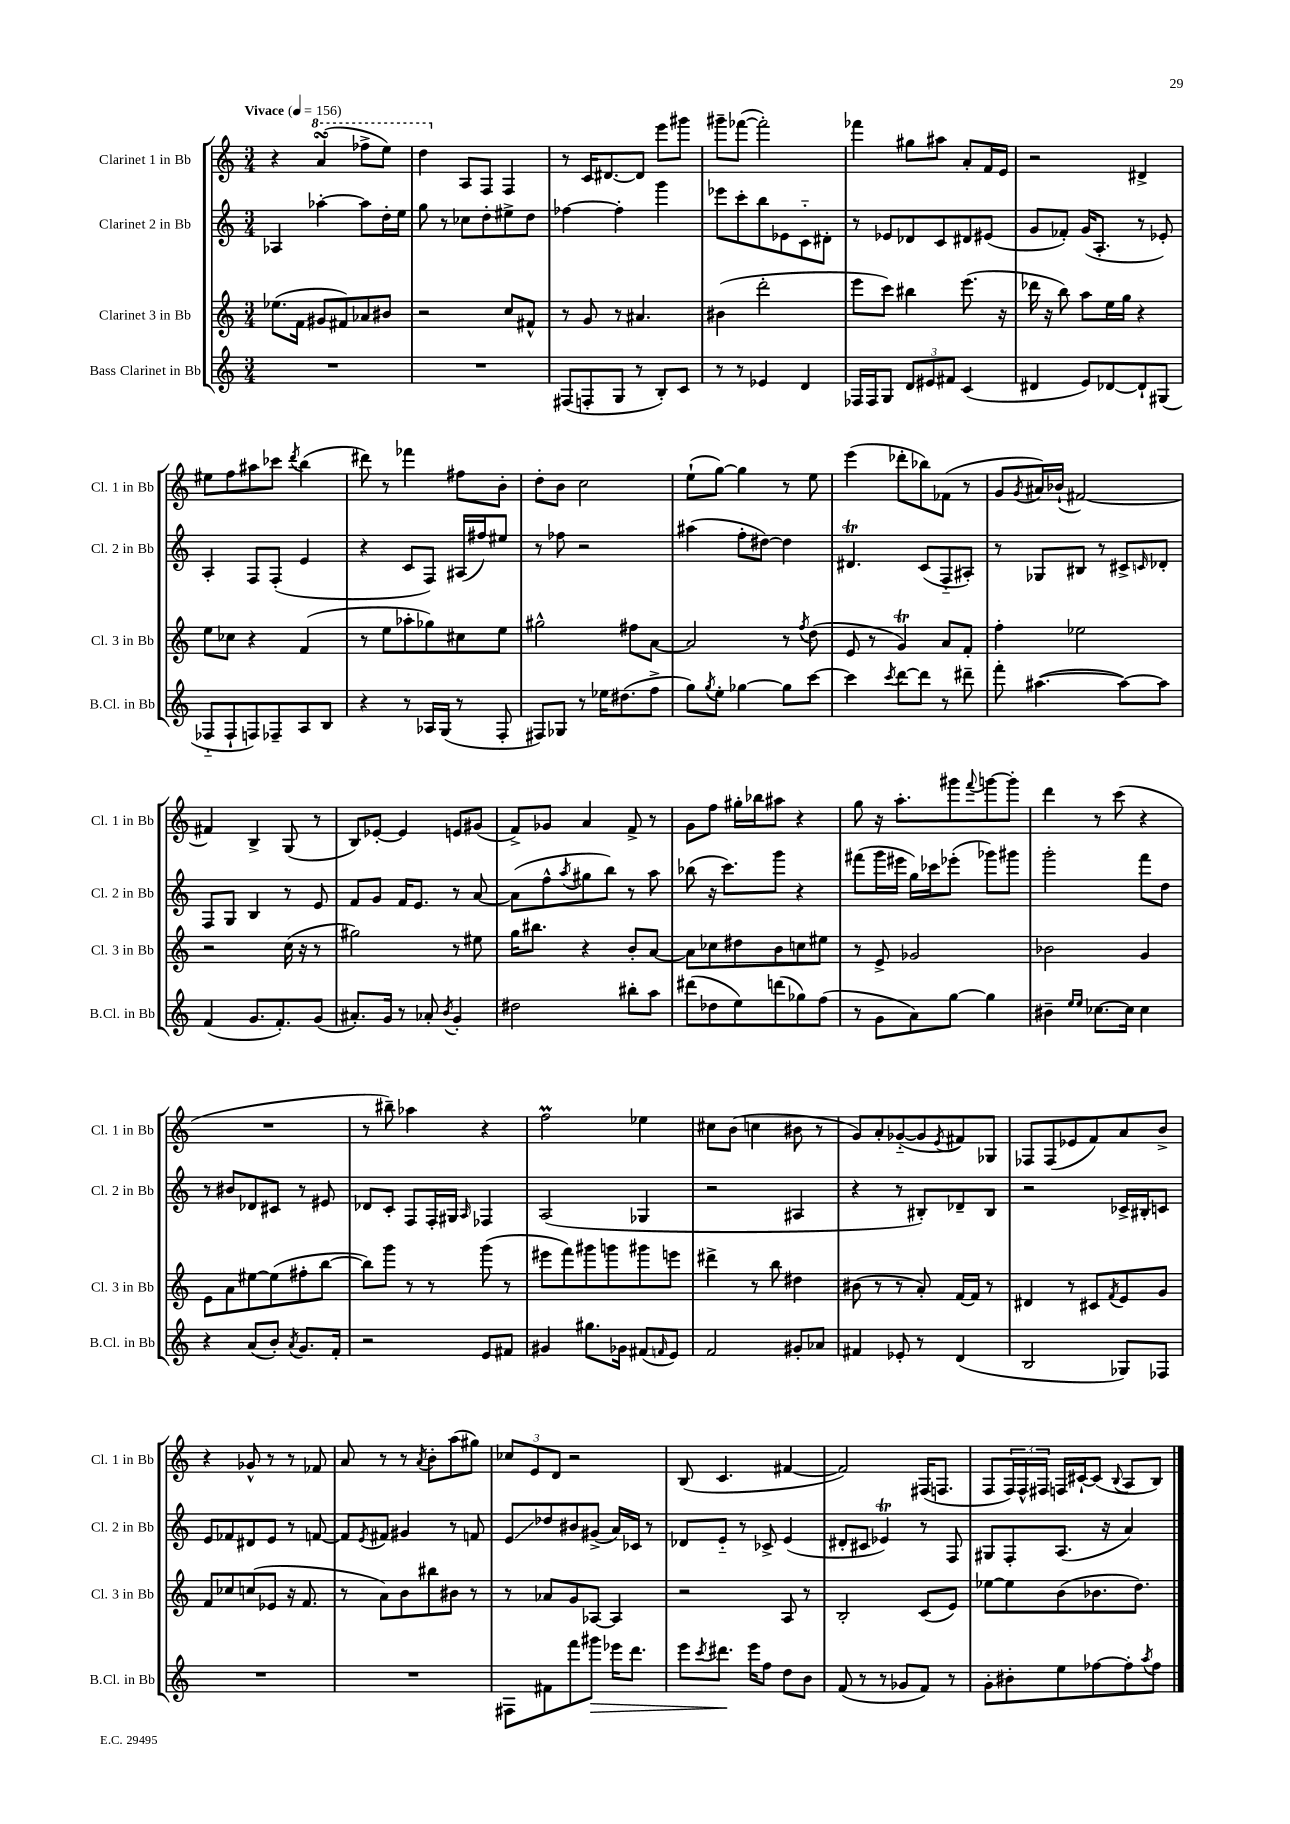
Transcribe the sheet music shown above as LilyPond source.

<<
\new StaffGroup <<
\new Staff = "s0" \with { instrumentName = "Clarinet 1 in Bb" shortInstrumentName = "Cl. 1 in Bb" } {
    \clef treble \key c \major \numericTimeSignature \time 3/4 \tempo "Vivace" 4 = 156
    r4 \ottava #1 a''4\turn( fes'''8-> e'''8) |
    d'''4 \ottava #0 a8 f8 f4 |
    r8 c'16 dis'8.~ dis'8 e'''8 gis'''8 |
    gis'''8-- fes'''8~( fes'''2-.) |
    fes'''4 gis''8 ais''8 a'8-. f'16 e'16 |
    r2 dis'4-> |
    eis''8 f''8 ais''8 ces'''8 \acciaccatura { d'''8 } b''4( |
    dis'''8) r8 fes'''4 fis''8 b'8-. |
    d''8-. b'8 c''2 |
    e''8-!( g''8~) g''4 r8 e''8 |
    e'''4( des'''8-. bes''8) fes'8( r8 |
    g'8 \acciaccatura { g'8 } ais'16) bes'16-!( fis'2~) |
    fis'4 b4-> g8( r8 |
    b8) ees'8~-. ees'4 e'8 gis'8( |
    f'8->) ges'8 a'4 f'8-> r8 |
    g'8 f''8 gis''16-. bes''16 ais''8 r4 |
    g''8 r16 a''8.-. gis'''8 \appoggiatura { f'''8 } g'''8~ g'''8-. |
    d'''4 r8 c'''8( r4 |
    R2. |
    r8 bis''8--) aes''4 r4 |
    f''2\prall ees''4 |
    cis''8 b'8( c''4 bis'8 r8 |
    g'8) a'8-. ges'8~-_( ges'8 \acciaccatura { e'8 } fis'8) ges8 |
    fes8 fes8( ees'8 f'8) a'8 b'8-> |
    r4 ges'8-^ r8 r8 fes'8 |
    a'8 r8 r8 \acciaccatura { a'8 } b'8-. a''8( gis''8) |
    \tuplet 3/2 { ces''8 e'8 d'8 } r2 |
    b8( c'4. fis'4~ |
    fis'2) fis16( f8. |
    f8 \tuplet 3/2 { f16) f16-^ fis16 } f16 cis'16~-! cis'8( \appoggiatura { b8 } a8 b8) \bar "|." |
}
\new Staff = "s1" \with { instrumentName = "Clarinet 2 in Bb" shortInstrumentName = "Cl. 2 in Bb" } {
    \clef treble \key c \major \numericTimeSignature \time 3/4
    aes4 aes''4~-. aes''8 d''16-. e''16 |
    g''8 r8 ces''8 d''8-. eis''8-> d''8 |
    fes''4~ fes''4-. g'''4 |
    ees'''8 c'''8-. b''8 ees'8 c'8-_ dis'8-. |
    r8 ees'8 des'8 c'8 dis'8 eis'8( |
    g'8 fes'8-.) g'16( a8.-. r8 ees'8-.) |
    a4-. f8 f8-.( e'4 |
    r4 c'8 f8) ais16( fis''16) eis''8 |
    r8 fes''8 r2 |
    ais''4( f''8-. dis''8~) dis''4 |
    dis'4.\trill c'8( f8-_ ais8-.) |
    r8 ges8 bis8 r8 cis'8-> \grace { c'16 } des'8-. |
    f8 g8 b4 r8 e'8 |
    f'8 g'8 f'16 e'8. r8 a'8~ |
    a'8( f''8-^ \acciaccatura { a''8 } gis''8 b''8) r8 a''8 |
    bes''8( r16 c'''8.) g'''8 r4 |
    fis'''8( g'''16 eis'''16 g''16) ces'''16 ees'''8-.( ges'''8) gis'''8 |
    g'''2-. f'''8 d''8 |
    r8 bis'8 des'8 cis'8 r8 eis'8 |
    des'8 c'8-. f8 f16-. gis16 \grace { a16 } fes4 |
    a2( ges4 |
    r2 ais4 |
    r4 r8 bis8-.) des'8-- bis8 |
    r2 ces'16-> bis16-. c'8 |
    e'8 fes'8 dis'8 e'8 r8 f'8~ |
    f'8 \acciaccatura { e'8 } fis'8 gis'4 r8 f'8 |
    e'8\glissando des''8 bis'8 gis'8->( a'16) ces'16 r8 |
    des'8 e'8-_ r8 ces'8-> e'4( |
    dis'8-. cis'8 ees'4\trill) r8 f8 |
    gis8 f8-. a8.( r16 a'4) \bar "|." |
}
\new Staff = "s2" \with { instrumentName = "Clarinet 3 in Bb" shortInstrumentName = "Cl. 3 in Bb" } {
    \clef treble \key c \major \numericTimeSignature \time 3/4
    ees''8.( f'16 gis'8 fis'8) aes'8 bis'8 |
    r2 c''8 fis'8-^ |
    r8 g'8 r8 ais'4. |
    bis'4( d'''2-. |
    e'''8 c'''8) bis''4 e'''8.( r16 |
    des'''16 r16 b''8) a''8 e''16 g''16 r4 |
    e''8 ces''8 r4 f'4( |
    r8 e''8 aes''8-. ges''8) cis''8 e''8 |
    gis''2-^ fis''8 a'8~ |
    a'2 r8 \acciaccatura { f''8 } d''8( |
    e'8 r8 g'4\trill) a'8 f'8-. |
    f''4-. ees''2 |
    r2 c''16( r16 r8 |
    gis''2) r8 eis''8 |
    g''16 bis''8. r4 b'8-. a'8~ |
    a'8 ces''8 dis''8 b'8 c''8 eis''8 |
    r8 e'8-> ges'2 |
    bes'2 g'4 |
    e'8 a'8 eis''8~ eis''8( fis''8-. b''8~ |
    b''8) g'''8 r8 r8 g'''8( r8 |
    eis'''8 f'''8) gis'''8 g'''8 gis'''8 e'''8 |
    dis'''4-> r8 b''8 dis''4 |
    bis'8( r8 r8 a'8-.) f'16~ f'16 r8 |
    dis'4 r8 cis'8 \acciaccatura { f'8 } e'8 g'8 |
    f'8 ces''8 c''8( ees'8 r16 f'8. |
    r8 a'8) b'8 bis''8 bis'8 r8 |
    r8 aes'8 g'8 aes8~ aes4 |
    r2 a8 r8 |
    b2-. c'8( e'8) |
    ees''8~ ees''8 b'8( bes'8. d''8.) \bar "|." |
}
\new Staff = "s3" \with { instrumentName = "Bass Clarinet in Bb" shortInstrumentName = "B.Cl. in Bb" } {
    \clef treble \key c \major \numericTimeSignature \time 3/4
    R2. |
    R2. |
    fis8( f8-. g8 r8 b8-.) c'8 |
    r8 r8 ees'4 d'4 |
    fes16 fes16 g8 \tuplet 3/2 { d'8 eis'8 fis'8 } c'4( |
    dis'4 e'8) des'8~ des'8-! gis8( |
    fes8-_ fes8-! f8) fes8-- a8 b8 |
    r4 r8 aes16 g16( r8 f8-. |
    fis8) ges8 r8 ees''16 dis''8.( f''8-> |
    g''8) \acciaccatura { g''8 } e''8-. ges''4~ ges''8 c'''8~ |
    c'''4 \acciaccatura { c'''8 } d'''8~ d'''8 r8 dis'''8-- |
    f'''8-. ais''4.~( ais''8~) ais''8 |
    f'4( g'8. f'8.-.) g'8( |
    ais'8.-.) g'16 r8 aes'8-. \acciaccatura { b'8 } g'4-. |
    dis''2 bis''8-. a''8 |
    dis'''8( des''8 e''8) d'''8( ges''8) f''8( |
    r8 g'8 a'8) g''8~ g''4 |
    bis'4-- \grace { e''16 e''16 } ces''8.~ ces''16 ces''4 |
    r4 a'8( b'8-.) \acciaccatura { a'8 } g'8. f'16-. |
    r2 e'8 fis'8 |
    gis'4 gis''8. ges'16 fis'8( \grace { f'16 } e'8) |
    f'2 gis'8-. aes'8 |
    fis'4 ees'8-. r8 d'4( |
    b2 ges8) fes8 |
    R2. |
    R2. |
    fis8 fis'8 f'''8 gis'''8\> ees'''16 d'''8. |
    e'''8 \acciaccatura { c'''8 } dis'''8.\! e'''16 f''8 d''8 b'8 |
    f'8( r8 r8 ges'8 f'8) r8 |
    g'8-. bis'8-. e''8 fes''8~ fes''8-. \acciaccatura { a''8 } fes''8 \bar "|." |
}
>>
>>
\layout { \context { \Score \remove "Bar_number_engraver" } }
